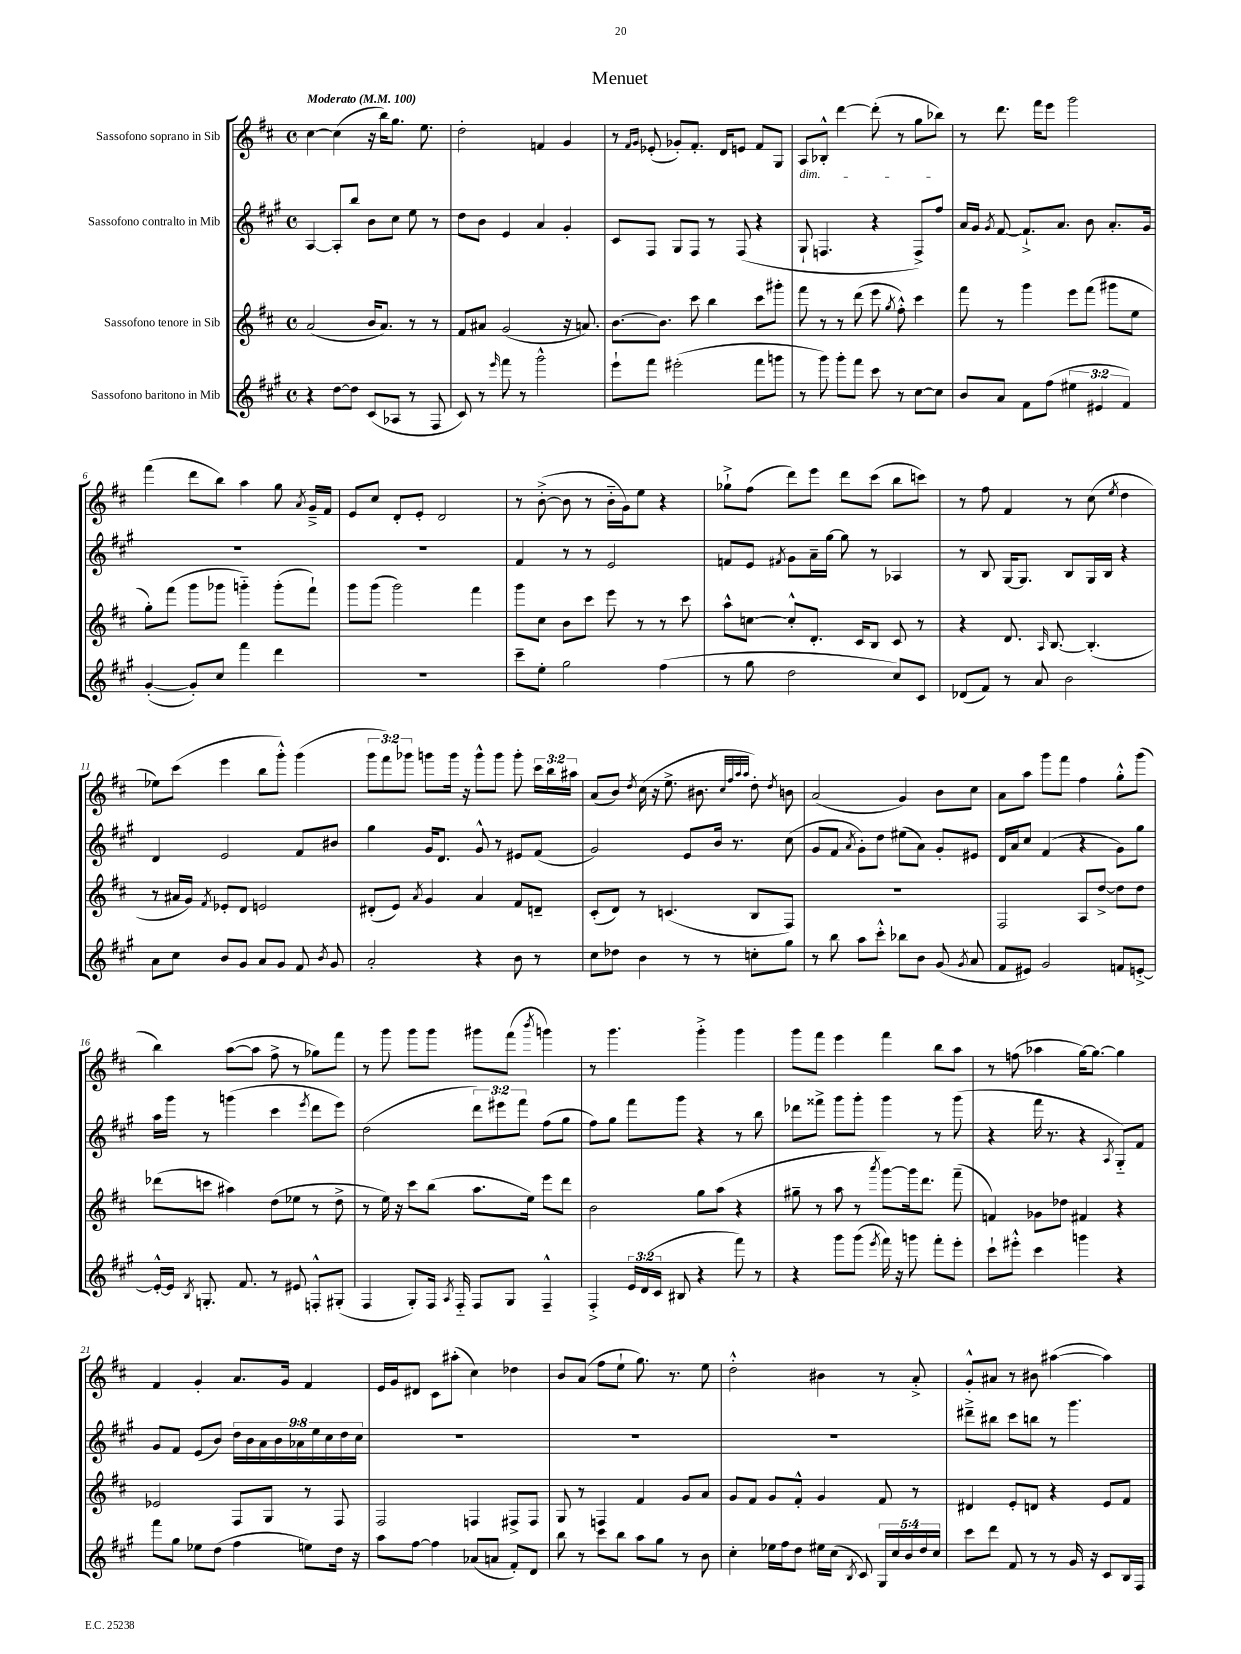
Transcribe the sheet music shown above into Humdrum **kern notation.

**kern	**kern	**kern	**kern
*part4	*part3	*part2	*part1
*staff4	*staff3	*staff2	*staff1
*I"Sassofono baritono in Mib	*I"Sassofono tenore in Sib	*I"Sassofono contralto in Mib	*I"Sassofono soprano in Sib
*clefG2	*clefG2	*clefG2	*clefG2
*k[f#c#g#]	*k[f#c#]	*k[f#c#g#]	*k[f#c#]
*M4/4	*M4/4	*M4/4	*M4/4
*met(c)	*met(c)	*met(c)	*met(c)
*MM100	*MM100	*MM100	*MM100
=1	=1	=1	=1
!	!	!	!LO:TX:a:B:t=Moderato
4r	(2a/	[4A/	[4cc#\
[8dd\L	.	8A'/L]	(4cc#\]
8dd\J]	.	8bb/J	.
(8c#/L	16b/KL	8b\L	16r
.	8.a/J)	.	16bb\KL)
8A-X/J	.	8cc#\J	8.gg\J
8r	8r	8ee\	.
.	.	.	8.ee\
8F#/	8r	8r	.
=2	=2	=2	=2
8c#/)	8f#/L	8dd\L	2dd'\
8r	8a#X/J	8b\J	.
16qqeee/	.	.	.
8fff#\	(2g/	4e/	.
8r	.	.	.
2ggg#^^\	.	4a/	4fn/
.	16r	4g#'/	4g/
.	8.an/)	.	.
=3	=3	=3	=3
8eee`\L	[8.b\L	8c#/L	8r
.	.	.	16qqf#/LL
.	.	.	16qqg/JJ
8fff#\J	.	8F#/J	(8e-X'/
.	8.b\J]	.	.
(2eee#X'\	.	8G#/L	8g-X'/L)
.	8ccc#\	8F#/J	8.f#'/J
.	4bb\	8r	.
.	.	.	16d/KL
.	.	(8F#/	8en/J
8fff#\L	8ccc#\L	4r	8f#/L
8gggn\J	8ggg#X'\J	.	8G/J
=4	=4	=4	=4
!	!	!	!LO:TX:b:i:t=dim.
8r	8fff#\	8G#`/	8A/L
8ggg#\)	8r	4.Fn/	8B-X'^^/J
8ggg#'\L	8r	.	[4ddd\
8fff#\J	(8ddd\	.	.
8ccc#\	8eee\	4r	(8ddd'\]
.	8qgg/	.	.
8r	8ff#'^^\)	.	8r
[8cc#\L	4ccc#\	8F^/L)	8gg\L
8cc#\J]	.	8ff#/J	8bb-X\J)
=5	=5	=5	=5
8b/L	8fff#\	16a/LL	8r
.	.	16g#/JJ	.
.	.	8qg#/	.
8a/J	8r	[8f#/	8.ddd\
8f#\L	4ggg\	8.f#`^/L]	.
.	.	.	16fff#\KL
(8ff#\J	.	.	8eee\J
.	.	8.a/J	.
6ee#X\	8eee\L	.	2ggg\
.	(8fff#\J	8b\	.
6e#X/	.	.	.
.	8ggg#X\L	8.a'/L	.
6f#/)	.	.	.
.	8ee\J	.	.
.	.	16g#/Jk	.
!!LO:LB:g=z
=6	=6	=6	=6
([4g#'/	8gg'\L)	1r	(4fff#\
.	(8fff#\J	.	.
8g#'/L])	8ggg\L	.	8ddd\L
8cc#/J	8ggg-X\J	.	8bb\J)
4fff#\	4gggn\)	.	4aa\
4ddd\	(8ggg'\L	.	8gg\
.	.	.	8qa/
.	8fff#`\J)	.	16g~^/LL
.	.	.	16f#/JJ
=7	=7	=7	=7
1r	8ggg\L	1r	8e/L
.	(8ggg\J	.	8cc#/J
.	2ggg\)	.	8d'/L
.	.	.	8e'/J
.	.	.	2d/
.	4fff#\	.	.
=8	=8	=8	=8
8ccc#~\L	8ggg\L	4f#/	8r
8ee'\J	8cc#\J	.	([8b'^\
2gg#\	8b\L	8r	8b\]
.	8ccc#\J	8r	8r
.	8eee\	2e/	16b\LL
.	.	.	16g\J)
.	8r	.	8ee\J
(4ff#\	8r	.	4r
.	8ccc#\	.	.
=9	=9	=9	=9
8r	8aa^^\L	8fn/L	8gg-X`^\L
8gg#\	[8ccn\J	8e/J	(8ff#\J
.	.	8qf#X/	.
2dd\	8cc'^^/L]	8g#\L	8ddd\L)
.	8.d'/J	16a~\L	8eee\J
.	.	[16gg#\JJ	.
.	.	8gg#\]	8ddd\L
.	16c#/KL	.	.
.	8B/J	8r	(8ccc#\J
8cc#/L)	8c#/	4A-X/	8bb\L
8c#/J	8r	.	8cccn\J)
=10	=10	=10	=10
(8d-X/L	4r	8r	8r
8f#/J)	.	8B/	8ff#\
8r	8.d/	[16G#/KL	4f#/
.	.	8.G#/J]	.
8a/	.	.	.
.	16qqA/	.	.
.	[8.B/	.	.
2b\	.	8B/L	8r
.	(4.B'/]	16G#/L	(8cc#\
.	.	16B/JJ	.
.	.	.	8qee/
.	.	4r	4dd\
!!LO:LB:g=z
=11	=11	=11	=11
8a\L	8r	4d/	8ee-X\L)
8cc#\J	16a#X/LL	.	(8ccc#\J
.	16g/JJ)	.	.
.	8qf#/	.	.
8b/L	8e-X'/L	2e/	4eee\
8g#/J	8d/J	.	.
8a/L	2en/	.	8bb\L
8g#/J	.	.	8ggg'^^\J)
8f#/	.	8f#/L	(4ggg\
8qb/	.	.	.
8g#/	.	8b#X/J	.
=12	=12	=12	=12
2a'/	(8d#X'/L	4gg#\	12ggg\L
.	.	.	12fff#\)
.	8e/J)	.	.
.	.	.	12ggg-X\J
.	8qa/	.	.
.	4g/	16g#/KL	8gggn\L
.	.	8.d/J	.
.	.	.	16ggg\Jk
.	.	.	16r
4r	4a/	8g#^^/	8ggg^^\L
.	.	8r	8ggg\J
8b\	8f#/L	8e#X/L	8ggg'\
8r	8dn~/J	(8f#/J	24ccc#\LL
.	.	.	24bb\
.	.	.	24aa#X\JJ
=13	=13	=13	=13
8cc#\L	(8c#'/L	2g#/)	(8a/L
8dd-X\J	8d/J)	.	8b/J)
.	.	.	8qdd/
4b\	8r	.	(16cc#\
.	.	.	16r
.	(4.cn/	.	8.ee^\
8r	.	8e/L	.
.	.	.	8.b#X\
8r	.	16b/Jk	.
.	.	8.r	.
.	.	.	32qqcc#/LLL
.	.	.	32qqff#/
.	.	.	32qqaa/
.	.	.	32qqaa/JJJ
8ccn'\L	8B/L	.	8dd'\)
.	.	.	8qdd/
8gg#\J	8F#/J)	(8cc#\	8bn\
=14	=14	=14	=14
8r	1r	8g#/L	(2a/
8bb\	.	8f#/J	.
.	.	8qa/	.
8aa\L	.	8g#'\L)	.
8ccc#'^^\J	.	8dd\J	.
8bb-X\L	.	(8ee#X\L	4g/)
8b\J	.	8a\J)	.
(8g#/	.	8g#'/L	8b\L
8qg#/	.	.	.
8a/	.	8e#X/J	8cc#\J
=15	=15	=15	=15
8f#/L	2F#/	16d/LL	8a\L
.	.	16a/J	.
8e#X/J)	.	8cc#/J	8aa\J
2g#/	.	(4f#/	8ggg\L
.	.	.	8fff#\J
.	8A/L	4r	4ff#\
.	[8dd^/J	.	.
8fn/L	8dd\L]	8g#\L)	8gg'^^\L
[8en'^/J	8dd\J	8gg#\J	(8ggg\J
!!LO:LB:g=z
=16	=16	=16	=16
16e'^^/LL_	(8ddd-X\L	16aa\LL	4bb\)
16e/JJ]	.	16ggg#\JJ	.
8qB/	.	.	.
8.Gn'/	8cccn\J	8r	.
.	4aa#X\)	(4gggn\	([8aa\L
8.f#/	.	.	.
.	.	.	8aa\J]
8r	(8dd\L	4ccc#\	8ff#^\
8e#X/	8ee-X\J	.	8r
.	.	8qeee/	.
8Fn'^^/L	8r	8ddd\L	8gg-X\L)
(8G#X'/J	8dd^\	8eee\J)	8fff#\J
=17	=17	=17	=17
4F#/	8r	(2dd\	8r
.	16ee\)	.	8ggg\
.	16r	.	.
8G#'/L)	8ccc#\L	.	8ggg\L
16F#/Jk	(8bb\J	.	8ggg\J
8qA/	.	.	.
16F#/	.	.	.
8F#/L	8.aa\L	12ddd\L)	8ggg#X\L
.	.	12eee#X\	.
8G#/J	.	.	(8fff#\J
.	.	12fff#\J	.
.	16ee\Jk)	.	.
.	.	.	8qbbb/
4F#~^^/	8eee\L	(8ff#\L	4gggn\)
.	8ddd\J	8gg#\J	.
=18	=18	=18	=18
4F#'^/	2b\	8ff#\L)	8r
.	.	8gg#\J	4.ggg\
24e/LL	.	8fff#\L	.
(24d/	.	.	.
24c#/JJ	.	.	.
8B#X/	.	8ggg#\J	.
4r	8gg\L	4r	4ggg'^\
.	(8aa\J	.	.
8fff#\)	4r	8r	4ggg\
8r	.	8bb\	.
=19	=19	=19	=19
4r	8gg#X~\	8ddd-X\L	8ggg\L
.	8r	8fff##X^\J	8fff#\J
8ggg#\L	8aa\	8ggg#\L	4eee\
(8ggg#\J	8r	8ggg#'\J	.
8qeee/	8qaaa/	.	.
16fff#\)	[8ggg\L)	4ggg#\	4fff#\
16r	.	.	.
8gggn\	16ggg\k]	.	.
.	8.ddd\J	.	.
8fff#'\L	.	8r	8bb\L
8eee'\J	(8fff#~\	(8ggg#\	8aa\J
=20	=20	=20	=20
8ccc#`\L	4fn/)	4r	8r
8eee#X'^^\J	.	.	(8ffn\
4ccc#\	8g-X\L	16fff#\	4aa-X\
.	.	8.r	.
.	8dd-X\J	.	.
4gggn\	4f#X/	4r	[16gg\KL)
.	.	.	8.gg\J_
.	.	8qA/	.
4r	4r	8G#/L)	4gg\]
.	.	8f#/J	.
!!LO:LB:g=z
=21	=21	=21	=21
8fff#\L	2e-X/	8g#/L	4f#/
8gg#\J	.	8f#/J	.
8ee-X\L	.	(8e/L	4g'/
(8dd\J	.	8b/J)	.
4ff#\	8F#/L	18dd\LL	8.a/L
.	.	18b\	.
.	.	18a\	.
.	8G/J	.	.
.	.	18b\	.
.	.	.	16g/Jk
.	.	18a-X\	.
8een\L)	8r	.	4f#/
.	.	18ee\	.
.	.	18cc#\	.
16dd\Jk	8F#/	.	.
.	.	18dd\	.
16r	.	.	.
.	.	18cc#\JJ	.
=22	=22	=22	=22
8aa\L	2F#/	1r	16e/LL
.	.	.	16g/J
[8ff#\J	.	.	8d#X/J
4ff#\]	.	.	8c#\L
.	.	.	(8aa#X'\J
(8a-X/L	4Fn/	.	4cc#\)
8an/J	.	.	.
8f#'/L)	8F#X^/L	.	4dd-X\
8d/J	8F#/J	.	.
=23	=23	=23	=23
8bb\	8G/	1r	8b/L
8r	8r	.	(8a/J
8ccc#\L	4Fn/	.	8ff#\L
8bb\J	.	.	8ee`\J
8aa\L	4f#/	.	8.gg\)
8gg#\J	.	.	.
.	.	.	8.r
8r	8g/L	.	.
8b\	8a/J	.	8ee\
=24	=24	=24	=24
4cc#'\	8g/L	1r	2dd'^^\
.	8f#/J	.	.
16ee-X\LL	8g/L	.	.
16ff#\J	.	.	.
8dd\J	8f#'^^/J	.	.
16ee#X\LL	4g/	.	4b#X\
(16cc#\JJ	.	.	.
8qB/	.	.	.
8c#/)	.	.	.
20G#/LL	8f#/	.	8r
20cc#/	.	.	.
20b/	.	.	.
.	8r	.	8a'^/
20dd/	.	.	.
20cc#/JJ	.	.	.
=25	=25	=25	=25
8ccc#\L	4d#X/	8ddd#X~^\L	8g'^^/L
8ddd\J	.	8bb#X\J	8a#X/J
8f#/	8e'/L	8ccc#\L	8r
8r	8dn/J	8bbn\J	8b#X\
8r	4r	8r	([4aa#X\
16g#/	.	4.ggg#\	.
16r	.	.	.
8c#/L	8e/L	.	4aa#\])
16B/L	8f#/J	.	.
16F#/JJ	.	.	.
==	==	==	==
*-	*-	*-	*-
